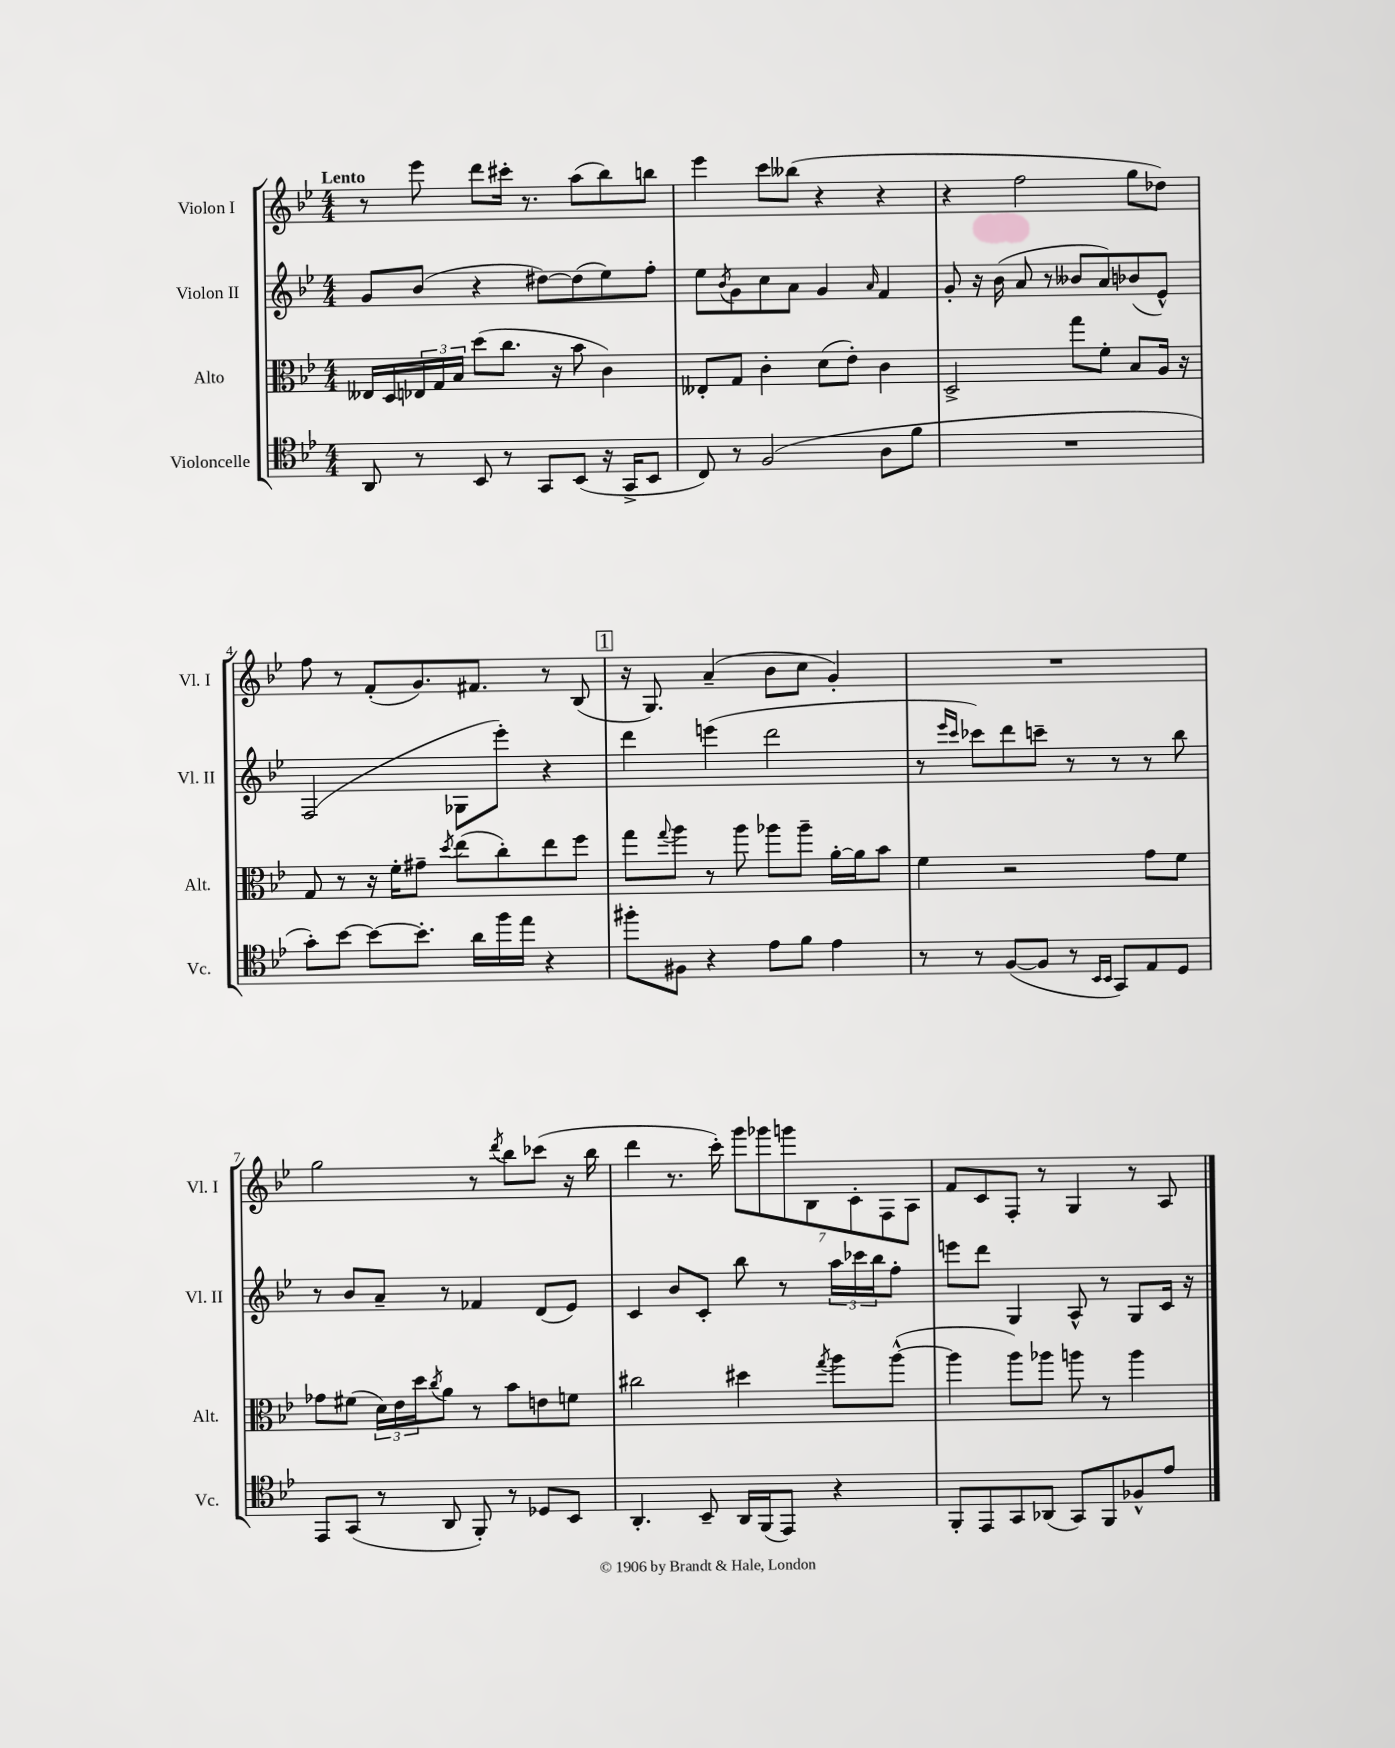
<<
\new StaffGroup <<
\new Staff = "s0" \with { instrumentName = "Violon I" shortInstrumentName = "Vl. I" } {
    \clef treble \key bes \major \numericTimeSignature \time 4/4 \tempo "Lento"
    r8 ees'''8 d'''8 cis'''16-. r8. a''8( bes''8) b''8 |
    ees'''4 c'''8 beses''8( r4 r4 |
    r4 f''2 g''8 des''8) |
    f''8 r8 f'8-.( g'8.) fis'8. r8 bes8( |
    \mark \markup { \box "1" } r16 g8.) a'4--( bes'8 c''8 g'4-.) |
    R1 |
    g''2 r8 \acciaccatura { d'''8 } bes''8 ces'''8( r16 bes''16 |
    d'''4 r8. c'''16-.) \tuplet 7/4 { g'''8 ges'''8 g'''8 bes8 c'8-. f8 a8 } |
    f'8 c'8 f8-. r8 g4 r8 a8 \bar "|." |
}
\new Staff = "s1" \with { instrumentName = "Violon II" shortInstrumentName = "Vl. II" } {
    \clef treble \key bes \major \numericTimeSignature \time 4/4
    g'8 bes'8( r4 dis''8~) dis''8( ees''8) f''8-. |
    ees''8 \acciaccatura { bes'8 } g'8 c''8 a'8 g'4 \grace { a'16 } f'4 |
    g'8-. r16 bes'16( a'8 r8 beses'8 a'8) bes'8( ees'8-^) |
    f2( ges8 ees'''8-.) r4 |
    \mark \markup { \box "1" } d'''4 e'''4( d'''2 |
    r8 \grace { ees'''16 c'''16 } ces'''8) d'''8 c'''8-- r8 r8 r8 bes''8 |
    r8 bes'8 a'8-- r8 fes'4 d'8( ees'8) |
    c'4 bes'8 c'8-. bes''8 r8 \tuplet 3/2 { a''16 ces'''16 bes''16 } f''8-. |
    e'''8 d'''8 g4 a8-^ r8 g8 c'16 r16 \bar "|." |
}
\new Staff = "s2" \with { instrumentName = "Alto" shortInstrumentName = "Alt." } {
    \clef alto \key bes \major \numericTimeSignature \time 4/4
    eeses16 d16 \tuplet 3/2 { ees16 g16 bes16 } d''8( c''8. r16 bes'8 c'4) |
    eeses8-. g8 c'4-. d'8( ees'8-.) c'4 |
    d2-> g''8 f'8-. bes8 a16 r16 |
    g8 r8 r16 f'16-. gis'8-- \acciaccatura { d''8 } ees''8( c''8-.) ees''8 f''8 |
    \mark \markup { \box "1" } g''8 \appoggiatura { g''8 } a''8 r8 a''8 aes''8 aes''8-- a'16~-. a'16 bes'8 |
    f'4 r2 g'8 f'8 |
    ges'8 fis'8( \tuplet 3/2 { d'16) ees'16 d''16 } \acciaccatura { c''8 } a'8 r8 bes'8 e'8 f'8 |
    cis''2 dis''4 \acciaccatura { g''8 } a''8 a''8~-^( |
    a''4 a''8) aes''8 a''8 r8 a''4 \bar "|." |
}
\new Staff = "s3" \with { instrumentName = "Violoncelle" shortInstrumentName = "Vc." } {
    \clef tenor \key bes \major \numericTimeSignature \time 4/4
    a,8 r8 bes,8 r8 g,8 bes,8( r16 g,16-> bes,8 |
    c8) r8 f2( a8 f'8 |
    R1 |
    g'8-.) bes'8~ bes'8~ bes'8.-. a'16 f''16 ees''16 r4 |
    \mark \markup { \box "1" } fis''8-. fis8 r4 ees'8 f'8 ees'4 |
    r8 r8 f8~( f8 r8 \grace { bes,16 bes,16 } g,8) ees8 d8 |
    ees,8 g,8( r8 a,8 f,8-.) r8 des8 bes,8 |
    a,4.-. bes,8-- a,16 f,16( ees,8) r4 |
    f,8-. ees,8 g,8 aes,8( g,8) f,8 fes8-^ ees'8 \bar "|." |
}
>>
>>
